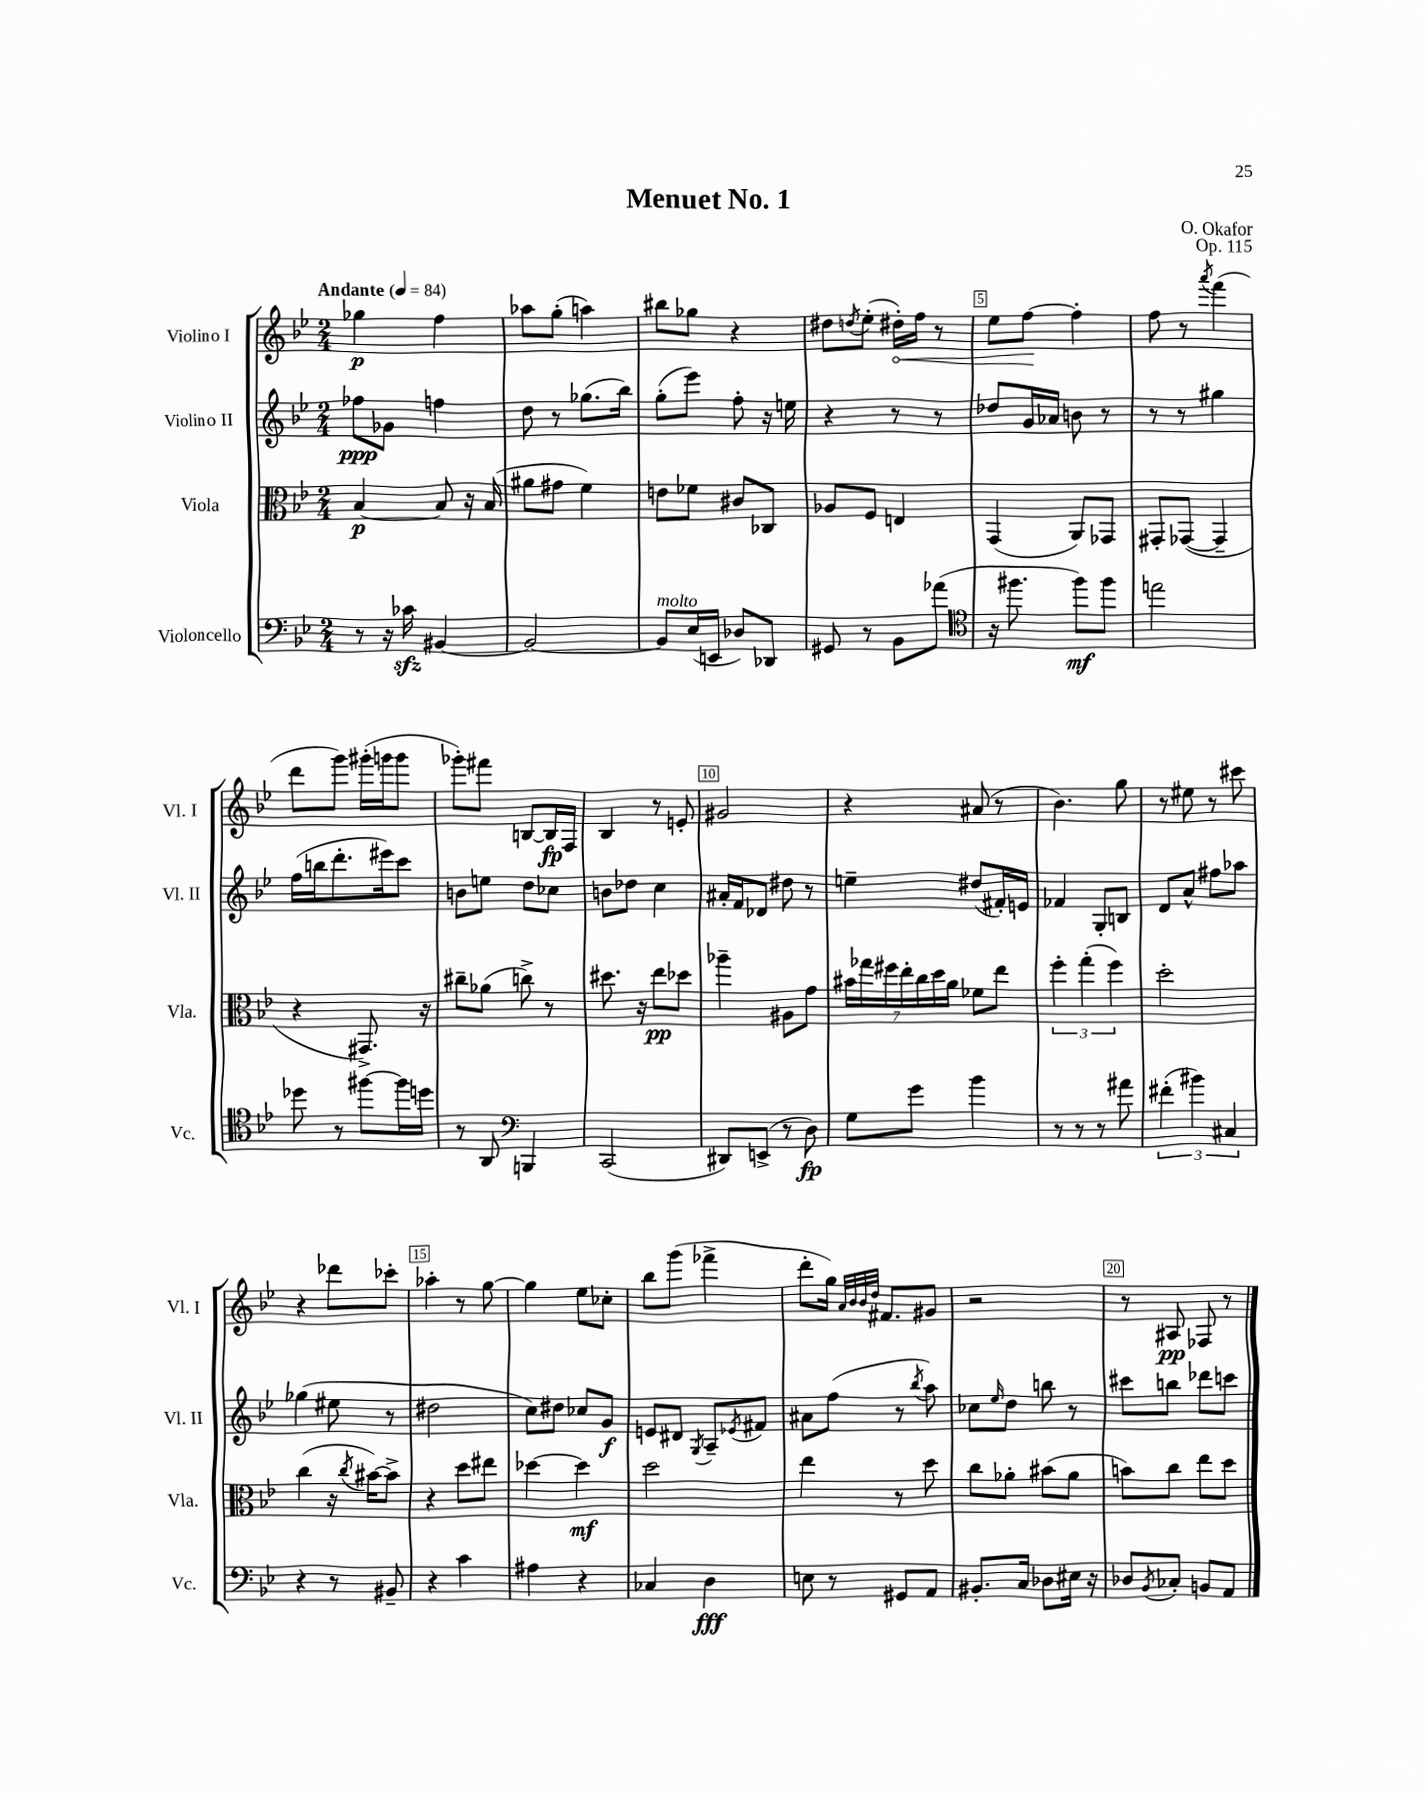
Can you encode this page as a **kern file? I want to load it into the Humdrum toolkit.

**kern	**kern	**kern	**kern
*staff4	*staff3	*staff2	*staff1
*clefF4	*clefC3	*clefG2	*clefG2
*k[b-e-]	*k[b-e-]	*k[b-e-]	*k[b-e-]
*M2/4	*M2/4	*M2/4	*M2/4
*MM84	*MM84	*MM84	*MM84
8r	[4B-	8ff-	4gg-
16r	.	8g-	.
16c-	.	.	.
[4BB#	8B-]	4ff	4ff
.	16r	.	.
.	(16B-	.	.
=	=	=	=
2BB#_	8a#	8dd	8aa-
.	8g#	8r	(8gg'
.	4f)	(8.gg-	4aa)
.	.	16bb-)	.
=	=	=	=
8BB#]	8e	(8gg'	8bb#
(16E-	8f-	8eee-)	8gg-
16EE	.	.	.
8D-)	8c#	8ff'	4r
8DD-	8C-	16r	.
.	.	16ee	.
=	=	=	=
8GG#	8A-	4r	8dd#
.	.	.	8qdd
8r	8F	.	(8ee-'
8BB-	4E	8r	16dd#')
.	.	.	16ff
(8a-	.	8r	8r
=	=	=	=
*clefC4	*	*	*
16r	(4GG	8dd-	8ee-
8.ff#	.	.	.
.	.	16g	[8ff
.	.	16a-	.
8ff#)	8AA)	8b	4ff']
8ff#	8GG-	8r	.
=	=	=	=
2ee	8GG#'	8r	8ff
.	([8GG-	8r	8r
.	.	.	8qaaa
.	4GG-~]	4gg#	(4fff
=	=	=	=
8dd-	4r	(16ff	8ddd
.	.	16bb	.
8r	.	8.ddd'	8ggg)
[8ff#	8.GG#^)	.	(16ggg#'
.	.	16eee#)	16ggg
16ff#]	.	8ccc	8ggg
16dd	16r	.	.
=	=	=	=
8r	8cc#~	8b	8ggg-')
8AA	(8a-	8ee	8fff#
*clefF4	*	*	*
4BBB	8cc^)	8dd	[8B
.	8r	8cc-	16B]
.	.	.	16F
=	=	=	=
(2CC	8.dd#	8b	4B-
.	.	8dd-	.
.	16r	.	.
.	8ee-	4cc	8r
.	8dd-	.	8e'
=	=	=	=
8DD#)	4aa-~	16a#'	2g#
.	.	16f	.
(8EE^	.	8d-	.
8r	8A#	8dd#	.
8D)	8g	8r	.
=	=	=	=
8G	28b#	4ee~	4r
.	28gg-	.	.
.	28ff#	.	.
.	28ee-'	.	.
8g	.	.	.
.	28cc	.	.
.	28dd	.	.
.	28a	.	.
4b-	8f-	(8dd#	(8a#
.	8ee-	16f#')	8r
.	.	16e	.
=	=	=	=
8r	6ff'	4f-	4.b-)
8r	.	.	.
.	(6gg'	.	.
8r	.	8G'	.
.	6ff)	.	.
8a#	.	8B	8gg
=	=	=	=
(6f#'	2dd'	8d	8r
.	.	8a^^	8ee#
6b#)	.	.	.
.	.	8ff#	8r
6C#	.	.	.
.	.	8aa-	8ccc#
=	=	=	=
4r	(4cc	(4gg-	4r
8r	16r	8ee#	8ddd-
.	8qcc	.	.
.	[16b#)	.	.
8BB#~	8b#^]	8r	8ccc-'
=	=	=	=
4r	4r	2dd#	4aa-'
4c	8dd	.	8r
.	8ee#	.	[8gg
=	=	=	=
4A#	[4dd-	8cc)	4gg]
.	.	8dd#	.
4r	4dd-]	8cc-	8ee-
.	.	8g	8cc-'
=	=	=	=
4C-	2dd	8e	8bb-
.	.	8d#	(8ggg
.	.	8qG	.
4D	.	8A~	4fff-^
.	.	8qe-	.
.	.	8f#	.
=	=	=	=
8E	4ee-	8a#	8ddd'
8r	.	(8ff	16gg)
.	.	.	32qqa
.	.	.	32qqb-
.	.	.	32qqb-
.	.	.	32qqdd
.	.	.	8.f#
8GG#	8r	8r	.
.	.	8qbb-	.
8AA	8dd	8aa)	8g#
=	=	=	=
8.BB#'	8cc	8cc-	2r
.	.	16qqee-	.
.	8a-'	8dd	.
16C	.	.	.
8D-	(8b#	8bb	.
16E#	8a-	8r	.
16r	.	.	.
=	=	=	=
8D-	8b)	8ccc#	8r
8qBB-	.	.	.
8C-'	8cc	8bb	8A#
8BB	8ee-	8ddd-	8F-
8AA	8dd	8ccc	8r
==	==	==	==
*-	*-	*-	*-
